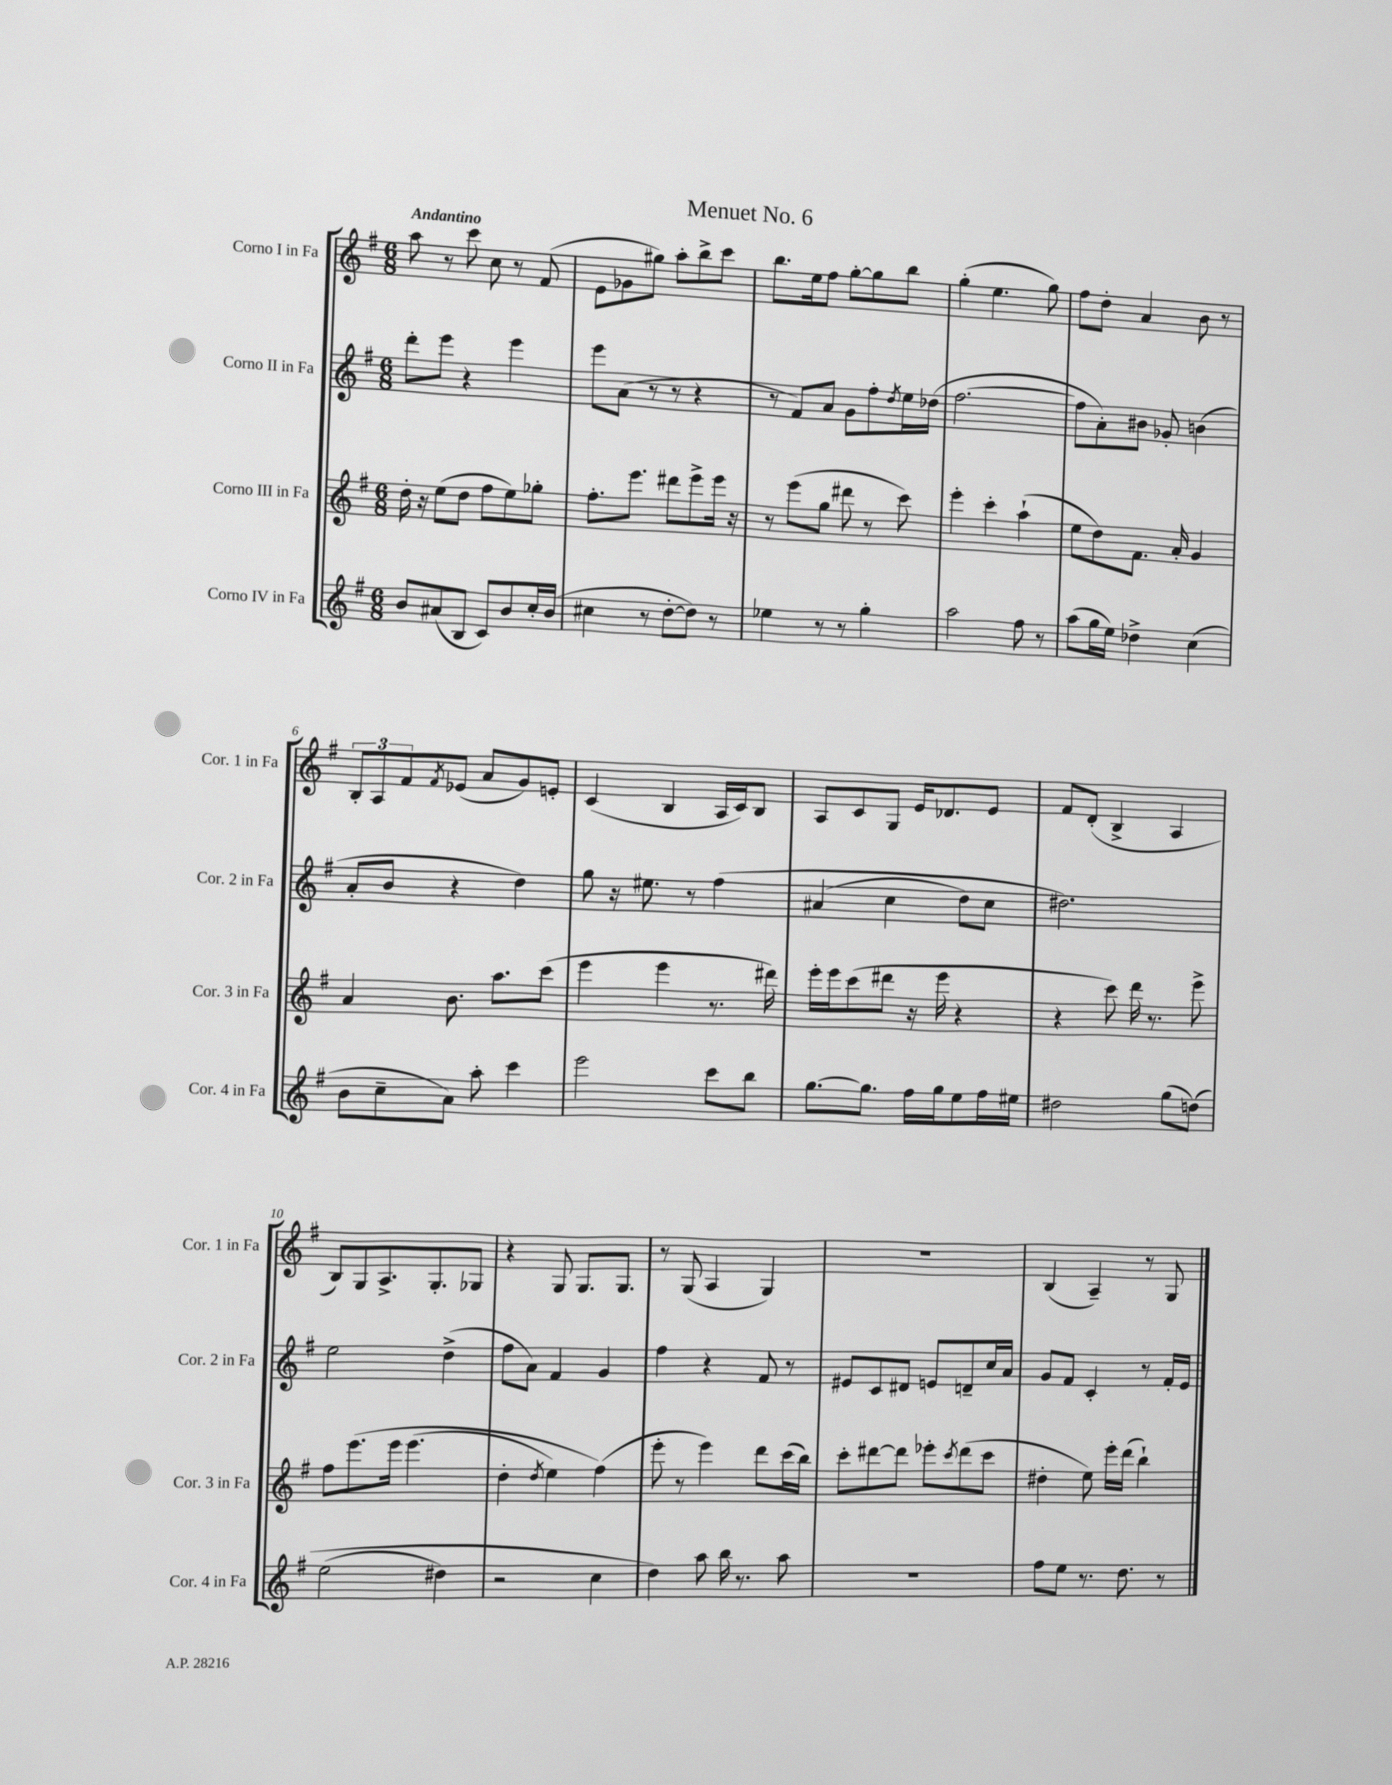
\header { title = "Menuet No. 6" }
<<
\new StaffGroup <<
\new Staff = "s0" \with { instrumentName = "Corno I in Fa" shortInstrumentName = "Cor. 1 in Fa" } {
    \clef treble \key g \major \numericTimeSignature \time 6/8 \tempo "Andantino"
    a''8 r8 c'''8 c''8 r8 fis'8( |
    e'8 ges'8 gis''8) a''8-. b''8-> c'''8 |
    b''8. e''16 fis''8 g''8~-. g''8 b''8 |
    g''4-.( e''4. g''8) |
    fis''8 d''8-. a'4 b'8 r8 |
    \tuplet 3/2 { b8-. a8 fis'8 } \acciaccatura { fis'8 } ees'8( a'8 g'8) e'8-. |
    c'4( b4 a16 c'16) b8 |
    a8 c'8 g8 e'16 des'8. e'8 |
    fis'8 d'8-.( b4-> a4 |
    b8) g8 a8.-> g8.-. ges8 |
    r4 g8 g8. g8. |
    r8 g8( a4 g4) |
    R2. |
    b4( a4--) r8 g8 \bar "|." |
}
\new Staff = "s1" \with { instrumentName = "Corno II in Fa" shortInstrumentName = "Cor. 2 in Fa" } {
    \clef treble \key g \major \numericTimeSignature \time 6/8
    d'''8-. e'''8 r4 e'''4 |
    e'''8 a'8( r8 r8 r4 |
    r8 fis'8) a'8 g'8 fis''8-. \acciaccatura { d''8 } e''16 des''16( |
    fis''2.~ |
    fis''8 a'8-.) bis'8 ges'8-. b'4( |
    a'8-. b'8 r4 d''4) |
    g''8 r16 eis''8. r8 fis''4\( |
    ais'4( c''4 d''8) c''8 |
    dis''2.\) |
    e''2 d''4->( |
    fis''8 a'8) fis'4 g'4 |
    fis''4 r4 fis'8 r8 |
    eis'8 c'8 dis'8 e'8 d'8-- c''16 a'16 |
    g'8 fis'8 c'4-. r8 fis'16-. e'16 \bar "|." |
}
\new Staff = "s2" \with { instrumentName = "Corno III in Fa" shortInstrumentName = "Cor. 3 in Fa" } {
    \clef treble \key g \major \numericTimeSignature \time 6/8
    d''16-. r16 e''8( d''8 fis''8 e''8) ges''8-. |
    fis''8.-. e'''8. dis'''8 e'''8-> e'''16 r16 |
    r8 e'''8( g''8 dis'''8 r8 c'''8) |
    e'''4-. c'''4-. a''4-!( |
    e''8 d''8) fis'8. a'16-. g'4 |
    a'4 b'8. a''8. c'''8( |
    e'''4 e'''4 r8. dis'''16) |
    e'''16-. e'''16 c'''8( dis'''8 r16 e'''16 r4 |
    r4 c'''8) d'''16 r8. e'''8-> |
    fis''8 e'''8.\( e'''16 e'''4.( |
    d''4-. \acciaccatura { d''8 } e''4) fis''4(\) |
    e'''8-. r8 e'''4) d'''8 c'''16( b''16) |
    c'''8-. dis'''8~ dis'''8 ees'''8-. \acciaccatura { c'''8 } dis'''8( c'''8 |
    dis''4-. e''8) e'''16-. d'''16( b''4-!) \bar "|." |
}
\new Staff = "s3" \with { instrumentName = "Corno IV in Fa" shortInstrumentName = "Cor. 4 in Fa" } {
    \clef treble \key g \major \numericTimeSignature \time 6/8
    b'8 ais'8( b8 c'8) b'8 c''16-. b'16( |
    cis''4 r8 d''8~-. d''8) r8 |
    ees''4 r8 r8 g''4-. |
    a''2 fis''8 r8 |
    a''8( g''16 e''16) des''4-> c''4( |
    b'8 c''8-- a'8) a''8-. c'''4 |
    e'''2 c'''8 b''8 |
    g''8.~ g''8. fis''16 g''16 e''8 fis''16 eis''16 |
    dis''2 g''8( d''8)\( |
    e''2( dis''4) |
    r2 c''4 |
    d''4\) a''8 b''16 r8. a''8 |
    R2. |
    fis''8 e''8 r8. d''8. r8 \bar "|." |
}
>>
>>
